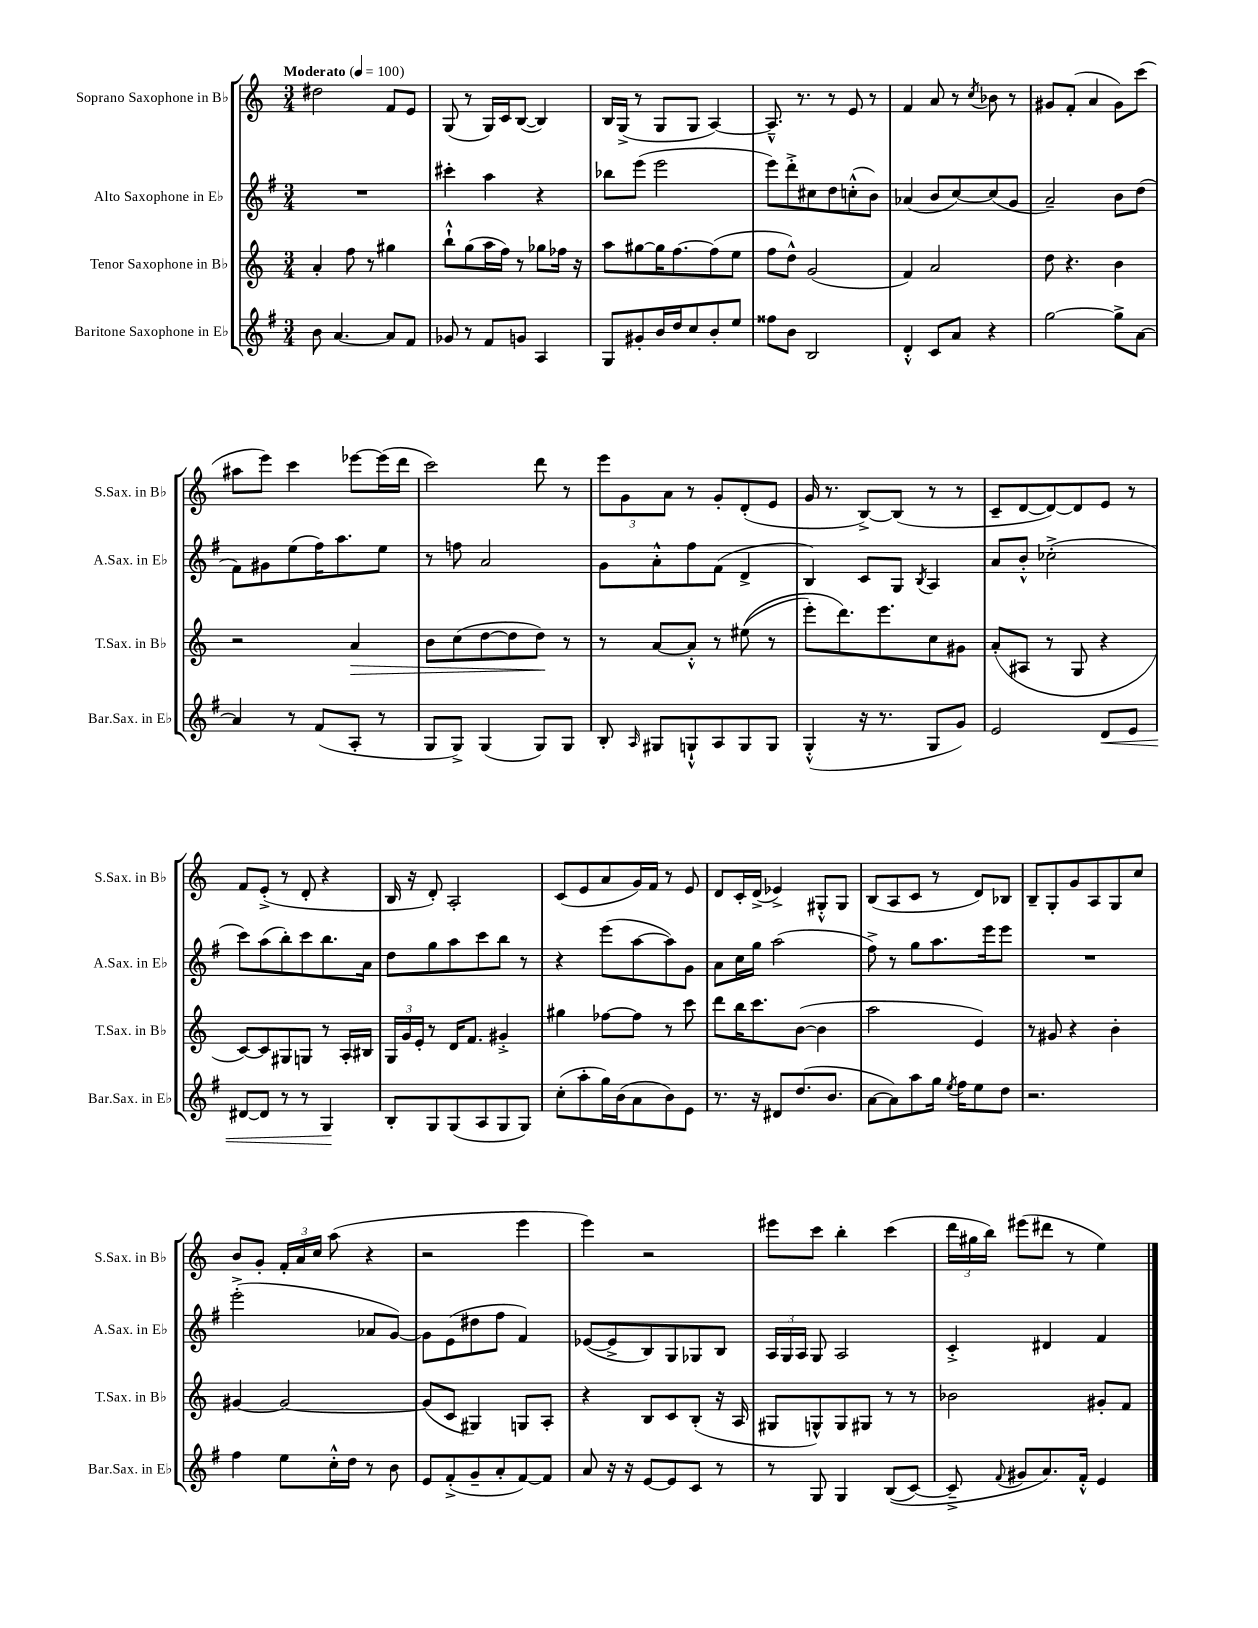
<<
\new StaffGroup <<
\new Staff = "s0" \with { instrumentName = "Soprano Saxophone in Bb" shortInstrumentName = "S.Sax. in Bb" } {
    \clef treble \key c \major \numericTimeSignature \time 3/4 \tempo "Moderato" 4 = 100
    \autoBeamOff dis''2 f'8[ e'8] |
    g8( r8 g16[) c'16 b8]~( b4) |
    b16[ g16]->( r8 g8[ g8] a4~) |
    a8.---^ r8. r8 e'8 r8 |
    f'4 a'8 r8 \acciaccatura { c''8 } bes'8 r8 |
    gis'8[ f'8]-.( a'4 gis'8[) c'''8]( |
    ais''8[ e'''8]) c'''4 ees'''8[~ ees'''16( d'''16] |
    c'''2) d'''8 r8 |
    \tuplet 3/2 { e'''8[ g'8 a'8] } r8 g'8[-. d'8-.( e'8] |
    g'16 r8. b8[~->) b8]( r8 r8 |
    c'8[-- d'8~ d'8~) d'8 e'8] r8 |
    f'8[ e'8]-.->( r8 d'8-. r4 |
    b16 r16 d'8-.) a2-. |
    c'8[( e'8 a'8 g'16) f'16] r8 e'8 |
    d'8[ c'16-. d'16]->( ees'4->) gis8[-.-^ gis8] |
    b8[( a8 c'8] r8 d'8[) bes8] |
    b8[-- g8-. g'8 a8 g8 c''8] |
    b'8[ g'8]-. \tuplet 3/2 { f'16[-. a'16 c''16] } a''8( r4 |
    r2 e'''4 |
    e'''4) r2 |
    eis'''8[ c'''8] b''4-. c'''4( |
    \tuplet 3/2 { d'''16[ gis''16 b''16]) } eis'''8[( dis'''8] r8 e''4) \bar "|." |
}
\new Staff = "s1" \with { instrumentName = "Alto Saxophone in Eb" shortInstrumentName = "A.Sax. in Eb" } {
    \clef treble \key g \major \numericTimeSignature \time 3/4
    \autoBeamOff R2. |
    cis'''4-. a''4 r4 |
    bes''8[ e'''8]( e'''2 |
    e'''8[) d'''8-.-> cis''8 d''8 c''8-.-^( b'8]) |
    aes'4( b'8[ c''8~) c''8( g'8] |
    a'2--) b'8[ d''8]( |
    fis'8[) gis'8 e''8( fis''16) a''8. e''8] |
    r8 f''8 a'2 |
    g'8[ a'8-.-^ fis''8 fis'8]( d'4-> |
    b4) c'8[ g8] \acciaccatura { b8 } a4 |
    a'8[ b'8]-.-^ ces''2-.->( |
    c'''8[) a''8( b''8-.) c'''8 b''8. a'16] |
    d''8[ g''8 a''8 c'''8 b''8] r8 |
    r4 e'''8[( a''8~ a''8) g'8] |
    a'8[ c''16 g''16] a''2( |
    fis''8->) r8 g''8[ a''8. e'''16 e'''8] |
    R2. |
    e'''2-.->( aes'8[ g'8]~) |
    g'8[ e'8( dis''8 fis''8] fis'4) |
    ees'8[~( ees'8-> b8) g8 ges8 b8] |
    \tuplet 3/2 { a16[ g16 a16] } g8 a2 |
    c'4-.-> dis'4 fis'4 \bar "|." |
}
\new Staff = "s2" \with { instrumentName = "Tenor Saxophone in Bb" shortInstrumentName = "T.Sax. in Bb" } {
    \clef treble \key c \major \numericTimeSignature \time 3/4
    \autoBeamOff a'4-. f''8 r8 gis''4 |
    b''8[-!-^ g''8( a''16 f''16]) r8 ges''8[ fes''16] r16 |
    a''8[ gis''8~ gis''16 f''8.~ f''8( e''8] |
    f''8[ d''8]-^) g'2( |
    f'4) a'2 |
    d''8 r4. b'4 |
    r2 a'4\> |
    b'8[ c''8( d''8~ d''8 d''8]\!) r8 |
    r8 a'8[~ a'8]-.-^ r8 eis''8(\( r8 |
    e'''8[-.) d'''8.\) e'''8. c''8 gis'8] |
    a'8[-.( ais8] r8 g8 r4 |
    c'8[~) c'8 gis8 g8] r8 a16[-. bis16] |
    \tuplet 3/2 { g16[ g'16 e'16]-. } r8 d'16[ f'8.] gis'4-.-> |
    gis''4 fes''8[~ fes''8] r8 c'''8 |
    d'''8[ b''16 c'''8. b'8]~( b'4 |
    a''2 e'4) |
    r8 gis'8 r4 b'4-. |
    gis'4~ gis'2~ |
    gis'8[( c'8] gis4) g8[ a8]-. |
    r4 b8[ c'8 b8]-.( r16 a16 |
    gis8[ g8-^) g8 gis8] r8 r8 |
    bes'2 gis'8[-. f'8] \bar "|." |
}
\new Staff = "s3" \with { instrumentName = "Baritone Saxophone in Eb" shortInstrumentName = "Bar.Sax. in Eb" } {
    \clef treble \key g \major \numericTimeSignature \time 3/4
    \autoBeamOff b'8 a'4.~ a'8[ fis'8] |
    ges'8 r8 fis'8[ g'8] a4 |
    g8[ gis'8-. b'16 d''16 c''8 b'8-. e''8] |
    fisis''8[ b'8] b2 |
    d'4-.-^ c'8[ a'8] r4 |
    g''2~ g''8[-> a'8]~ |
    a'4 r8 fis'8[( a8]-. r8 |
    g8[ g8]->) g4( g8[) g8] |
    b8-. \grace { a16 } gis8[ g8-!-^ a8 g8 g8] |
    g4-.-^( r16 r8. g8[ g'8]) |
    e'2 d'8[\< e'8] |
    dis'8[~ dis'8] r8 r8 g4\! |
    b8[-. g8 g8( a8 g8 g8]) |
    c''8[-.( a''8-. g''16) b'16( a'8 b'8) e'8] |
    r8. r16 dis'8[ d''8.( b'8.] |
    a'8[~ a'8) a''8 g''16] \acciaccatura { e''8 } fis''16[ e''8 d''8] |
    r2. |
    fis''4 e''8[ c''16-.-^ d''16] r8 b'8 |
    e'8[ fis'8-.->( g'8-- a'8-. fis'8~) fis'8] |
    a'8 r16 r16 e'8[~ e'8 c'8] r8 |
    r8 g8 g4 b8[(\( c'8]~) |
    c'8---> \appoggiatura { fis'8 } gis'8[ a'8.\) fis'16]-.-^ e'4 \bar "|." |
}
>>
>>
\layout { \context { \Score \remove "Bar_number_engraver" } }
